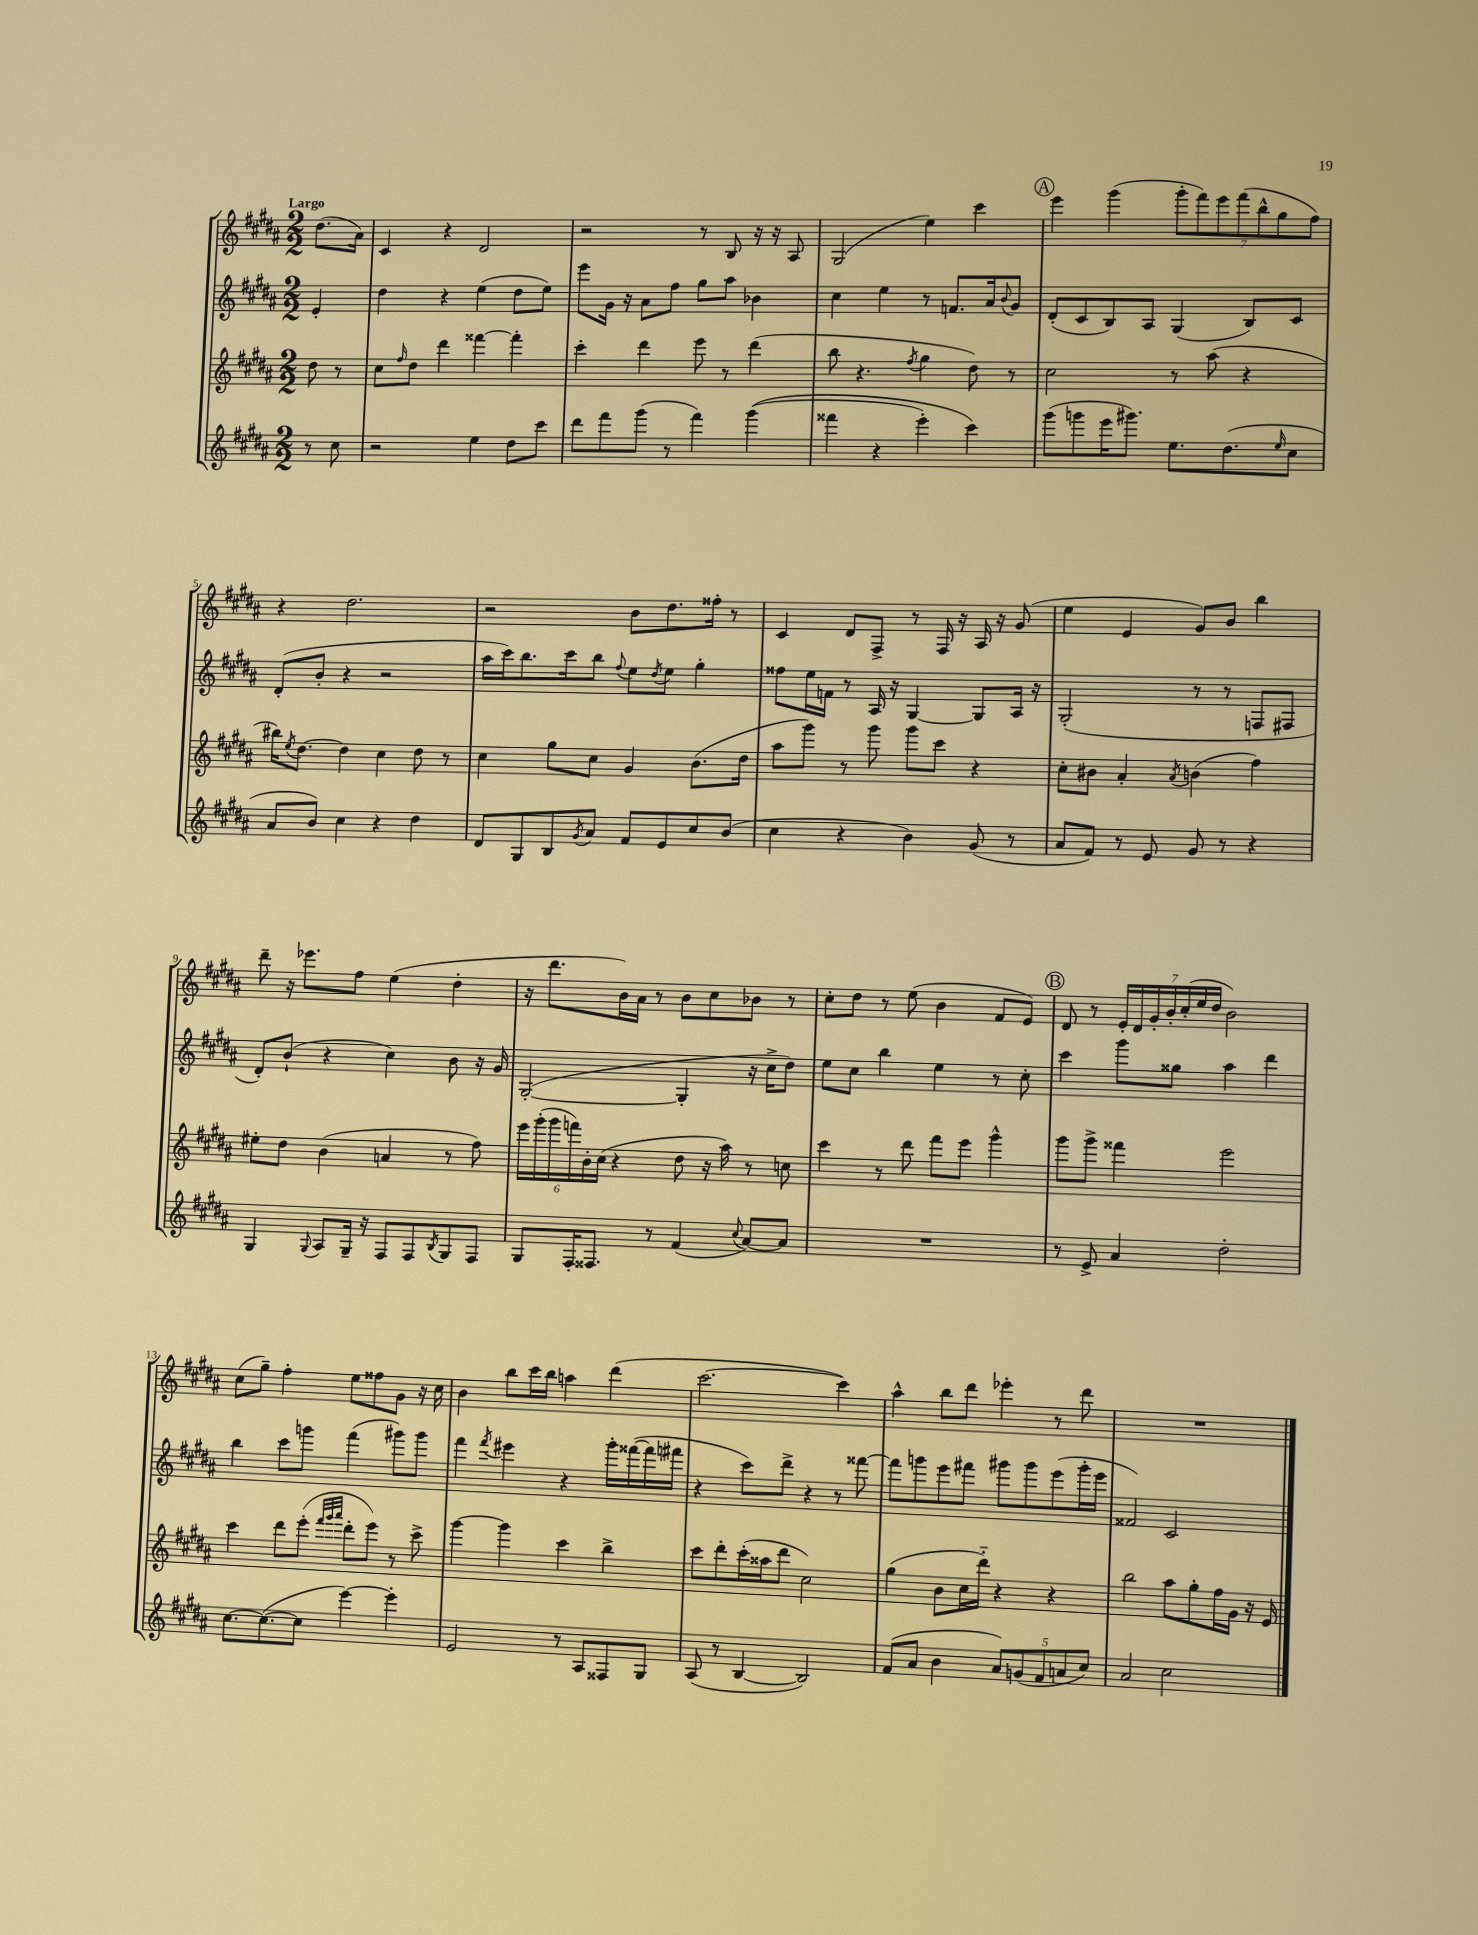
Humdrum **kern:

**kern	**kern	**kern	**kern
*part4	*part3	*part2	*part1
*staff4	*staff3	*staff2	*staff1
*clefG2	*clefG2	*clefG2	*clefG2
*k[f#c#g#d#a#]	*k[f#c#g#d#a#]	*k[f#c#g#d#a#]	*k[f#c#g#d#a#]
*M2/2	*M2/2	*M2/2	*M2/2
=	=	=	=
!	!	!	!LO:TX:a:B:t=Largo
8r	8dd#\	4e'/	(8.dd#\L
8cc#\	8r	.	.
.	.	.	16a#\Jk)
=1	=1	=1	=1
2r	8cc#\L	4dd#\	4c#/
.	16qqff#/	.	.
.	8dd#\J	.	.
.	4ddd#\	4r	4r
4ee\	[4fff##X\	(4ee\	2d#/
8dd#\L	4fff##'\]	8dd#\L	.
8ccc#\J	.	8ee\J)	.
=2	=2	=2	=2
8ddd#\L	4ccc#'\	8eee\L	2r
8fff#\	.	16g#\Jk	.
.	.	16r	.
(8ggg#\J	4ddd#\	8a#\L	.
8r	.	8ff#\J	.
4fff#\)	8eee\	8gg#\L	8r
.	8r	8aa#\J	8B/
((4ggg#\	(4ddd#\	4b-X\	16r
.	.	.	16r
.	.	.	8A#/
=3	=3	=3	=3
4fff##X\	8bb\	4cc#\	(2G#/
.	4.r	.	.
4r	.	4ee\	.
.	8qff#/	.	.
4eee'\)	4gg#\	8r	4ee\)
.	.	8.fn/L	.
4ccc#\)	8dd#\)	.	4ccc#\
.	.	16a#/k	.
.	.	8qqb/	.
.	8r	8g#/J	.
!!LO:REH:place=s1:t=A
=4	=4	=4	=4
(8ggg#\L	2cc#\	(8d#'/L	4eee\
8gggn\	.	8c#/	.
16eee\K	.	8B/)	(4ggg#\
8.ggg#X\J)	.	.	.
.	.	8A#/J	.
8.ee\L	8r	(4G#/	14ggg#'\L
.	.	.	14fff#\)
.	(8aa#\	.	.
.	.	.	14eee\
(8.dd#\	.	.	.
.	.	.	(14fff#\
.	4r	8B/L)	.
.	.	.	14bb^^\
.	.	.	14gg#\
16qqee/	.	.	.
8cc#\J	.	8c#/J	.
.	.	.	14ff#\J)
!!LO:LB:g=z
=5	=5	=5	=5
8a#/L	16bb#X\KL)	(8d#'/L	4r
.	8qee/	.	.
.	[8.dd#\J	.	.
8b/J)	.	8b'/J	.
4cc#\	4dd#\]	4r	2.dd#\
4r	4cc#\	2r	.
4dd#\	8dd#\	.	.
.	8r	.	.
=6	=6	=6	=6
8d#/L	4cc#\	16aa#\LL	2r
.	.	16ccc#\J)	.
8G#/	.	8.bb\	.
8B/	8gg#\L	.	.
.	.	16ccc#\k	.
8qg#/	.	.	.
8a#/J	8cc#\J	8bb\J	.
.	.	8qqff#/	.
8f#/L	4g#/	8ee\L	8b\L
.	.	8qdd#/	.
8e/	.	8ee\J	8.dd#\
8cc#/	(8.b\L	4gg#'\	.
.	.	.	16ff##X'\Jk
(8b/J	.	.	8r
.	16dd#\Jk	.	.
=7	=7	=7	=7
4cc#\	8aa#\L	8ff##X\L	4c#/
.	8ggg#\J)	16ee\L	.
.	.	16fn\JJ	.
4r	8r	8r	8d#/L
.	8ggg#\	16A#/	8F#^/J
.	.	16r	.
4b\)	8ggg#\L	[4G#/	8r
.	8ccc#\J	.	16F#/
.	.	.	16r
(8g#/	4r	8G#/L]	16A#/
.	.	.	16r
8r	.	16A#/Jk	(8g#/
.	.	16r	.
=8	=8	=8	=8
8a#/L	8cc#'\L	(2G#'/	4ee\
8f#/J)	8b#X\J	.	.
8r	4a#'/	.	4e/
8e/	.	.	.
.	8qa#/	.	.
8g#/	(4bn\	8r	8g#/L)
8r	.	8r	8b/J
4r	4ff#\)	8Fn/L	4bb\
.	.	8F#X/J	.
!!LO:LB:g=z
=9	=9	=9	=9
4G#/	8ee#X'\L	8d#'/L)	8ddd#~\
.	8dd#\J	(8b`/J	16r
.	.	.	8.eee-X\L
8qqG#/	.	.	.
8A#/L	(4b\	4r	.
16G#~/Jk	.	.	8ff#\J
16r	.	.	.
8F#/L	4an/	4cc#\)	(4ee\
8F#/	.	.	.
8qB/	.	.	.
8G#/	8r	8b\	4dd#'\
8F#/J	8ff#\)	16r	.
.	.	16g#/	.
=10	=10	=10	=10
8G#/L	24eee\LL	([2G#'/	16r
.	(24ggg#'\	.	.
.	.	.	8.ddd#\L
.	24ggg#\	.	.
16F#'/K	24fffn\)	.	.
.	24b'\	.	.
8.F##X/J	.	.	.
.	(24cc#\JJ	.	.
.	4r	.	16b\L)
.	.	.	16a#\JJ
8r	.	.	8r
(4f#/	8dd#\	4G#'/]	8b\L
.	16r	.	8cc#\
.	16aa#\)	.	.
8qqcc#/	.	.	.
[8a#/L)	8r	16r	8b-X\J
.	.	16cc#^\KL	.
8a#/J]	8ccn\	8dd#\J)	8r
=11	=11	=11	=11
1r	4ccc#\	8ee\L	8cc#'\L
.	.	8cc#\J	8dd#\J
.	8r	4bb\	8r
.	8ddd#\	.	(8ee\
.	8fff#\L	4ee\	4b\
.	8eee\J	.	.
.	4ggg#^^\	8r	8f#/L
.	.	8cc#'\	8e/J)
!!LO:REH:place=s1:t=B
=12	=12	=12	=12
8r	8ggg#\L	4ccc#\	8d#/
8e^/	8ggg#^\J	.	8r
4a#/	4fff##X\	8ggg#\L	28e'/LL
.	.	.	28d#/
.	.	.	28g#'/
.	.	.	28b'/
.	.	8gg##X\J	.
.	.	.	(28cc#'/
.	.	.	28ee/
.	.	.	28dd#/JJ
2dd#'\	2eee\	4aa#\	2b\)
.	.	4ddd#\	.
!!LO:LB:g=z
=13	=13	=13	=13
[8.cc#\L	4ccc#\	4bb\	(8cc#\L
.	.	.	8gg#~\J)
(8.cc#\_	.	.	.
.	8ddd#\L	8ccc#\L	4ff#'\
8cc#\J]	(8eee'\J	8gggn\J	.
.	32qqfff#/LLL	.	.
.	32qqggg#/	.	.
.	32qqaaa#/JJJ	.	.
[4eee\)	8ddd#'\L	(4fff#\	8ee\L
.	8eee\J)	.	8ff##X\
4eee'\]	8r	8ggg#X\L)	8g#\J
.	8ccc#^\	8ggg#\J	16r
.	.	.	16cc#\
=14	=14	=14	=14
2e/	[4ggg#\	4fff#\	4b\
.	.	8qfff#/	.
.	4ggg#\]	4eee#X\	8bb\L
.	.	.	16ccc#\L
.	.	.	16bb\JJ
8r	4ccc#\	4r	4aan\
8A#/L	.	.	.
8F##X/	4bb^\	16ggg#'\LL	(4ddd#\
.	.	([16fff##X\	.
8G#/J	.	16fff##\]	.
.	.	16fff#X\JJ	.
=15	=15	=15	=15
(8A#/	8ccc#\L	4r	[2.ccc#\
8r	8ddd#'\	.	.
[4B/	(16ccc#'\L	8ccc#\L)	.
.	16aa##X\J	.	.
.	8ddd#\J	8ddd#^\J	.
2B/])	2cc#\)	4r	.
.	.	8r	4ccc#\])
.	.	[8fff##X\	.
=16	=16	=16	=16
(8f#/L	(4gg#\	8fff##\L]	4aa#^^\
8a#/J	.	8gggn\	.
4b\	8b\L	8eee\	8bb\L
.	16cc#\L	8fff#X\J	8ddd#\J
.	16ddd#\JJ)	.	.
10a#/L)	4r	8ggg#X\L	4eee-X'\
(10gn/	.	.	.
.	.	8ggg#\	.
10f#/	.	.	.
.	4r	(8eee\	8r
10an/	.	.	.
.	.	16ggg#'\L	8ddd#\
10cc#/J)	.	.	.
.	.	16eee\JJ	.
=17	=17	=17	=17
2a#/	2bb\	2f##X/)	1r
2cc#\	8aa#\L	2c#/	.
.	8gg#'\	.	.
.	16ff#\L	.	.
.	16g#\JJ	.	.
.	16r	.	.
.	16e/	.	.
==	==	==	==
*-	*-	*-	*-
